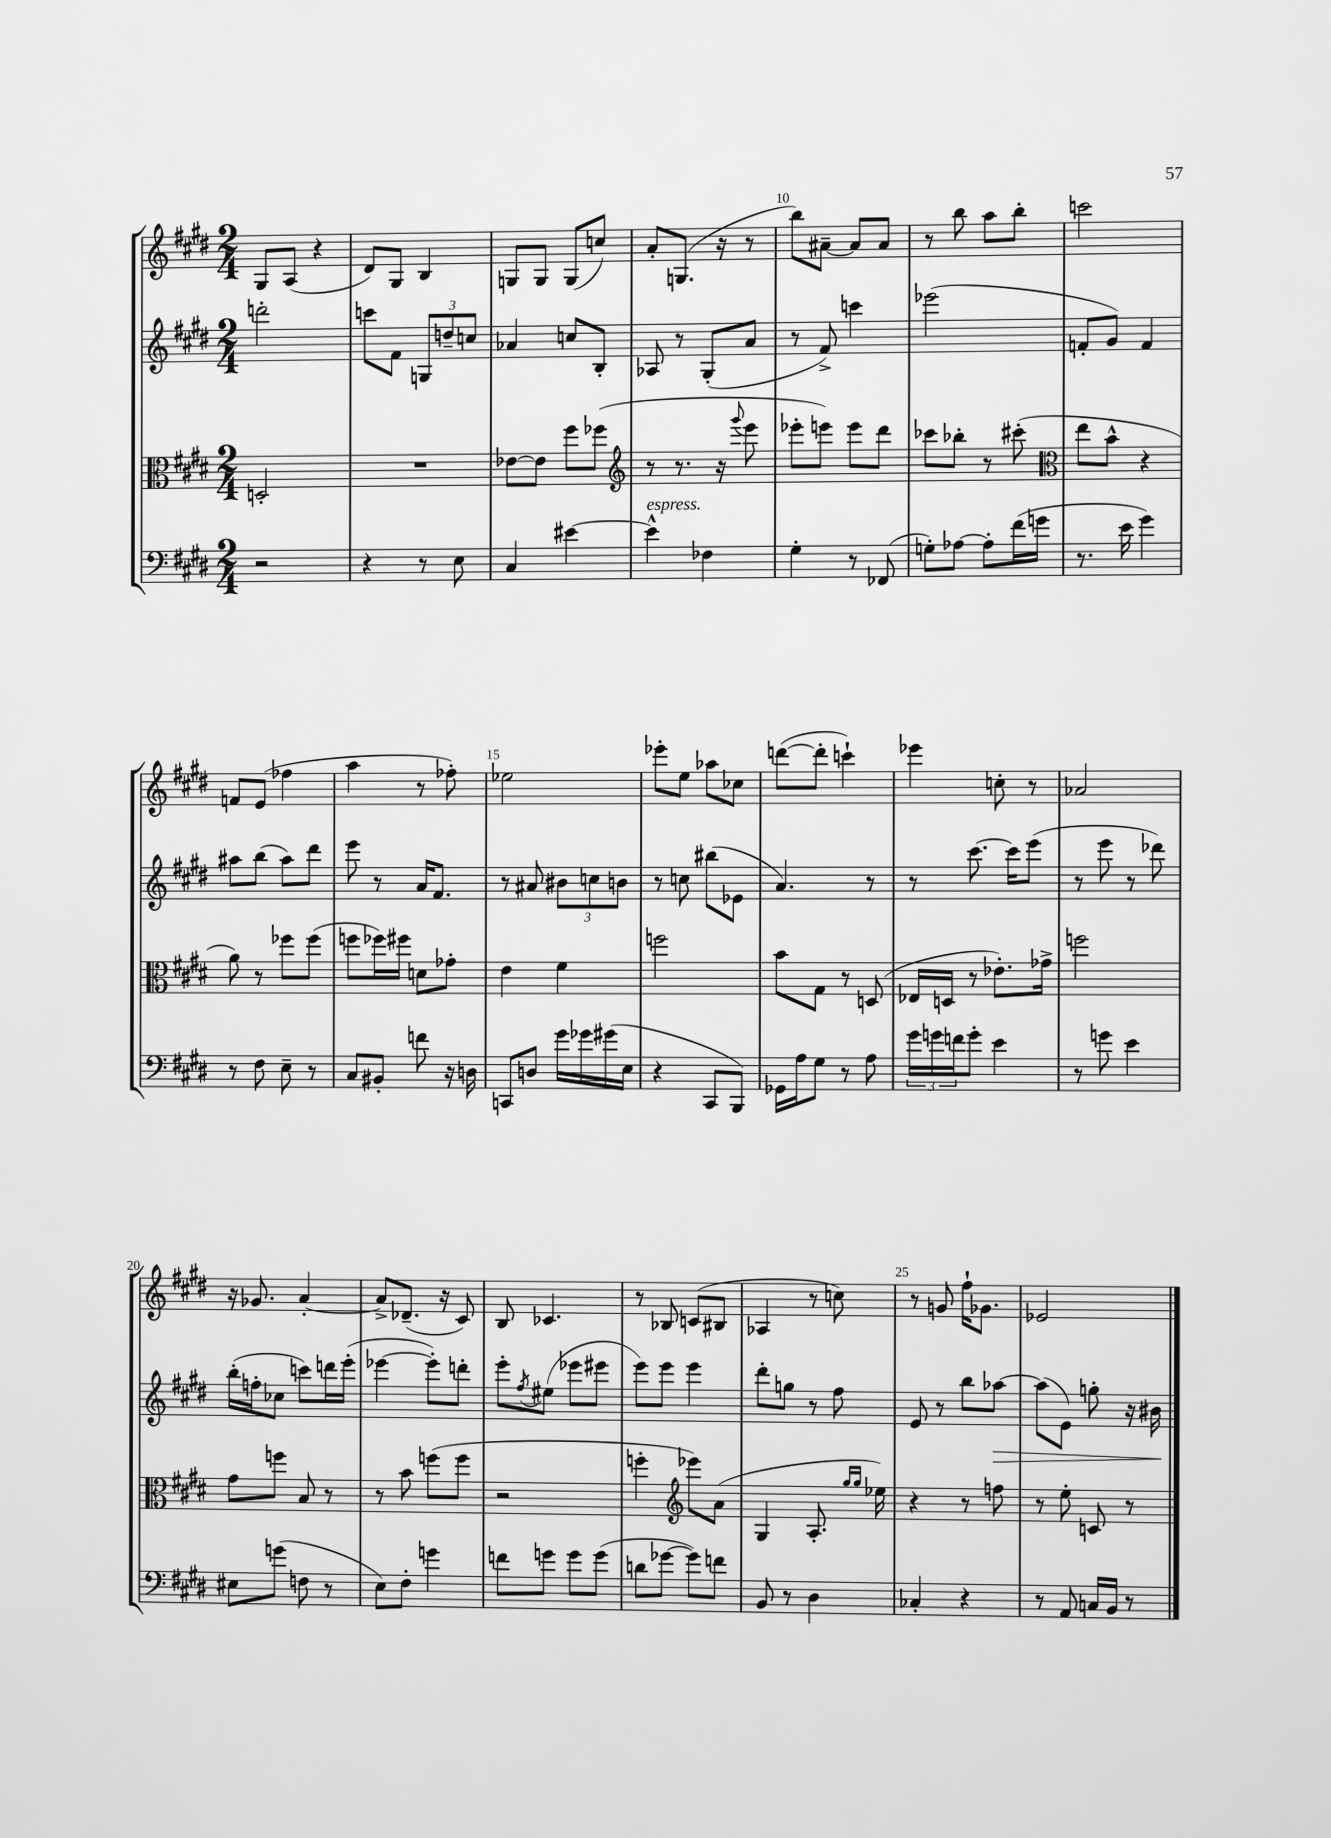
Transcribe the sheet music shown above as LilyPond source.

<<
\new StaffGroup <<
\new Staff = "s0" {
    \clef treble \key e \major \numericTimeSignature \time 2/4
    gis8 a8( r4 |
    dis'8) gis8 b4 |
    g8 g8 g8( c''8) |
    a'8-. g8.( r16 r8 |
    b''8) ais'8~-- ais'8 ais'8 |
    r8 b''8 a''8 b''8-. |
    c'''2 |
    f'8 e'8( fes''4 |
    a''4 r8 fes''8-.) |
    ees''2 |
    ees'''8-. e''8 aes''8 ces''8 |
    d'''8~( d'''8-. c'''4-!) |
    ees'''4 c''8-. r8 |
    aes'2 |
    r16 ges'8. a'4~-. |
    a'8-> des'8.--( r16 cis'8) |
    b8 ces'4. |
    r8 bes8 c'8( bis8 |
    aes4 r8 c''8) |
    r8 g'8 fis''16-! ges'8. |
    ees'2 \bar "|." |
}
\new Staff = "s1" {
    \clef treble \key e \major \numericTimeSignature \time 2/4
    d'''2-. |
    c'''8 fis'8 \tuplet 3/2 { g8 d''8-- c''8 } |
    aes'4 c''8 b8-. |
    aes8 r8 gis8-.( a'8 |
    r8 fis'8->) c'''4 |
    ees'''2( |
    f'8-. gis'8) f'4 |
    ais''8 b''8( ais''8) dis'''8 |
    e'''8 r8 a'16 fis'8. |
    r8 ais'8 \tuplet 3/2 { bis'8 c''8 b'8 } |
    r8 c''8 bis''8( ees'8 |
    a'4.) r8 |
    r8 cis'''8.~ cis'''16 e'''8( |
    r8 e'''8 r8 des'''8) |
    b''16-.( f''16-. ces''8 c'''8) d'''16 e'''16-.( |
    ees'''4~ ees'''8-.) d'''8-. |
    e'''8-. \acciaccatura { fis''8 } eis''8( ees'''8 eis'''8 |
    e'''8) e'''8 e'''4 |
    dis'''8-. g''8 r8 fis''8 |
    e'8 r8 b''8 aes''8~\> |
    aes''8( e'8) g''8-. r16 bis'16\! \bar "|." |
}
\new Staff = "s2" {
    \clef alto \key e \major \numericTimeSignature \time 2/4
    d2-. |
    R2 |
    ees'8~ ees'8 fis''8 fes''8( |
    \clef treble r8 r8. r16 \appoggiatura { gis'''8 } e'''8 |
    ees'''8-. e'''8) e'''8 dis'''8 |
    ces'''8 bes''8-. r8 cis'''8-.( |
    \clef alto e''8 b'8-^ r4 |
    a'8) r8 fes''8 fes''8( |
    f''8 fes''16) fis''16 d'8 ges'8-. |
    e'4 fis'4 |
    f''2 |
    b'8 gis8 r8 d8( |
    ees16 d16 r8 ees'8.-.) ges'16-> |
    f''2 |
    gis'8 f''8 b8 r8 |
    r8 b'8 f''8( f''8 |
    r2 |
    f''4-. \clef treble ees'''8) a'8( |
    gis4 a8.-. \grace { gis''16 gis''16 } ees''16) |
    r4 r8 f''8 |
    r8 e''8-. c'8 r8 \bar "|." |
}
\new Staff = "s3" {
    \clef bass \key e \major \numericTimeSignature \time 2/4
    r2 |
    r4 r8 e8 |
    cis4 eis'4~ |
    eis'4-^^\markup { \italic "espress." } fes4 |
    gis4-. r8 fes,8( |
    g8-.) aes8~ aes8-. fis'16( g'16 |
    r8. e'16 gis'4) |
    r8 fis8 e8-- r8 |
    cis8 bis,8-. f'8 r16 d16 |
    c,8 d8 gis'16 ges'16 gis'16( e16 |
    r4 cis,8 b,,8) |
    ges,16 a16 gis8 r8 a8 |
    \tuplet 3/2 { gis'16 g'16 f'16 } g'8-. e'4 |
    r8 g'8 e'4 |
    eis8 g'8( f8 r8 |
    e8) fis8-. g'4 |
    f'8 g'8 g'8 g'8( |
    d'8 ges'8~ ges'8) f'8 |
    b,8 r8 dis4 |
    ces4-. r4 |
    r8 a,8 c16 b,16 r8 \bar "|." |
}
>>
>>
\layout { \context { \Score currentBarNumber = #6 \override BarNumber.break-visibility = ##(#f #t #t) barNumberVisibility = #(every-nth-bar-number-visible 5) } }
